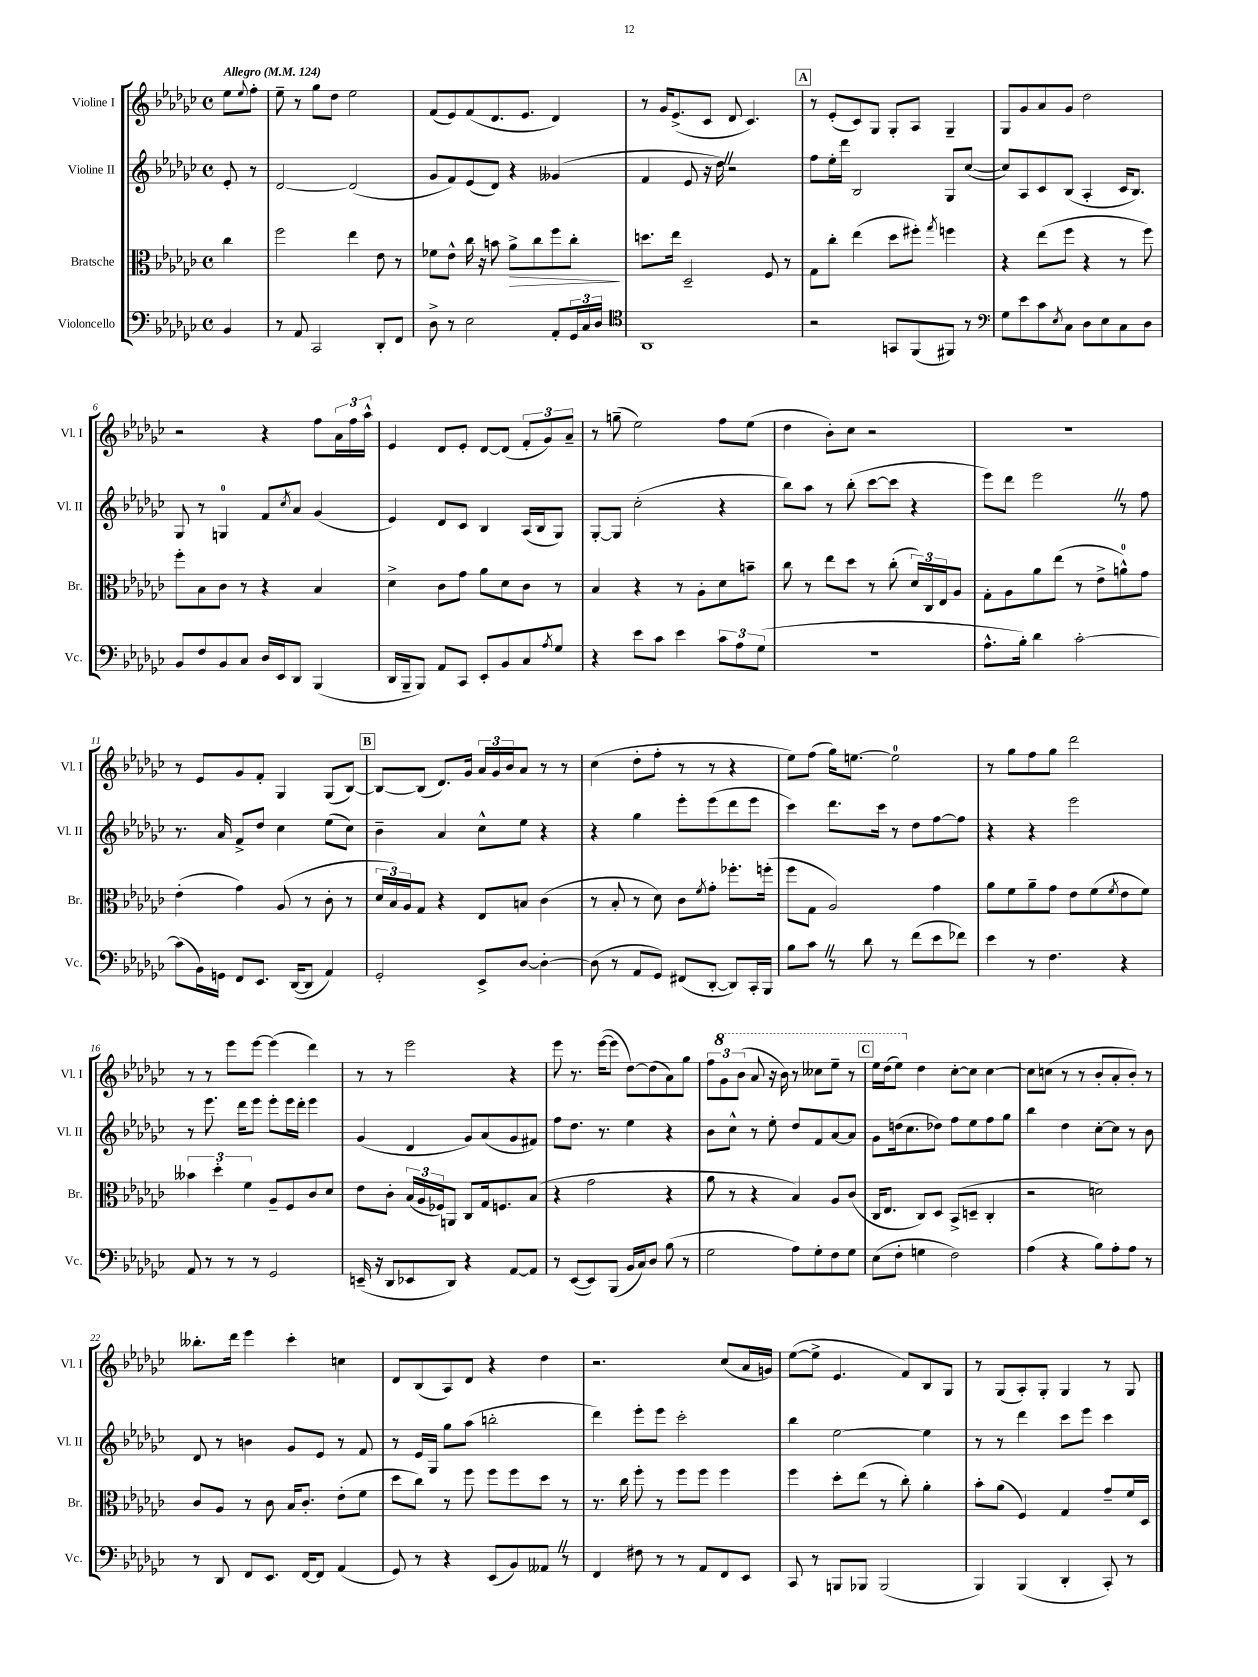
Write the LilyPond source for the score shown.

<<
\new StaffGroup <<
\new Staff = "s0" \with { instrumentName = "Violine I" shortInstrumentName = "Vl. I" } {
    \clef treble \key ges \major \defaultTimeSignature \time 4/4 \partial 4 \tempo "Allegro" 4 = 124
    ees''8 \appoggiatura { ees''8 } f''8-. |
    ees''8-- r8 ges''8 des''8 ees''2 |
    f'8( ees'8) f'8( des'8. ees'8. des'4) |
    r8 ges'16 ees'8.->( ces'8 des'8 ces'4.) |
    \mark \markup { \box "A" } r8 ees'8-.( ces'8) ges8 ges8-. aes8 ges4-- |
    ges8 ges'8 aes'8 ges'8 des''2 |
    r2 r4 f''8 \tuplet 3/2 { aes'16 f''16 aes''16-^ } |
    ees'4 des'8 ees'8-. des'8~ des'8( \tuplet 3/2 { f'8-. ges'8) aes'8-- } |
    r8 g''8--( ees''2) f''8 ees''8( |
    des''4 bes'8-.) ces''8 r2 |
    R1 |
    r8 ees'8 ges'8 f'8-. ges4 ges8( bes8~) |
    \mark \markup { \box "B" } bes8~ bes8( des'8.) ges'16 \tuplet 3/2 { aes'16 ges'16 bes'16 } aes'8 r8 r8 |
    ces''4( des''8-. f''8-. r8 r8 r4 |
    ees''8) f''8( ges''16) e''8.~ e''2-0 |
    r8 ges''8 f''8 ges''8 des'''2 |
    r8 r8 ees'''8 ees'''8~ ees'''4( des'''4) |
    r8 r8 ees'''2 r4 |
    ees'''8 r8. ees'''16~( ees'''8 des''8~) des''8( aes'8) ges''8 |
    \tuplet 3/2 { f''8 \ottava #1 ges''8 bes''8( } aes''8 r16 bes''16) r8 ceses'''8 ees'''8-- r8 |
    \mark \markup { \box "C" } ees'''16 des'''16( ees'''8) \ottava #0 des''4 ces''8~-. ces''8 ces''4~ |
    ces''8 c''8( r8 r8 bes'8-. aes'8-. bes'8-.) r8 |
    beses''8.-. des'''16 ees'''4 ces'''4-. c''4 |
    des'8 bes8( aes8) des'8 r4 des''4 |
    r2. ces''8( aes'16 g'16) |
    ees''8~( ees''8-> ees'4. f'8) bes8 ges8 |
    r8 ges8( aes8-.) ges8-. ges4 r8 ges8 \bar "|." |
}
\new Staff = "s1" \with { instrumentName = "Violine II" shortInstrumentName = "Vl. II" } {
    \clef treble \key ges \major \defaultTimeSignature \time 4/4 \partial 4
    ees'8-. r8 |
    des'2~ des'2( |
    ges'8 f'8) ees'8( des'8) r4 geses'4( |
    f'4 ees'8 r16 des''16) \once \override BreathingSign.text = \markup { \musicglyph "scripts.caesura.straight" } \breathe r2 |
    \mark \markup { \box "A" } f''8 ees''16-. des'''16 bes2 ges8 ces''8~( |
    ces''8) aes8 ces'8 bes8( aes4-. ces'16 bes8.) |
    ges8 r8 g4-0 f'8 \acciaccatura { ces''8 } aes'8 ges'4( |
    ees'4) des'8 ces'8 bes4 aes16( bes16 ges8) |
    ges8~-. ges8 ces''2-.( r4 |
    bes''8) aes''8 r8 bes''8-.( ces'''8~ ces'''8 r4 |
    ees'''8) des'''8 ees'''2 \once \override BreathingSign.text = \markup { \musicglyph "scripts.caesura.straight" } \breathe r8 f''8 |
    r8. aes'16 f'8-> des''8 ces''4 ees''8( ces''8) |
    \mark \markup { \box "B" } bes'4-- aes'4 ces''8-^ ees''8 r4 |
    r4 ges''4 ees'''8-. ees'''8( des'''8 ees'''8 |
    ces'''4) des'''8. ces'''16 r8 des''8 f''8~ f''8 |
    r4 r4 ees'''2 |
    r8 ees'''8. des'''16 ees'''8 ees'''8-. ees'''16 des'''16-. ees'''4 |
    ges'4( des'4 ges'8) aes'8( ges'8 fis'8) |
    f''8 des''8. r8. ees''4 r4 |
    bes'8 ces''8-^ r8 ees''8-. des''8 f'8 aes'8~ aes'8 |
    \mark \markup { \box "C" } ges'8 d''16( ces''8. des''8) f''8 ees''8 f''8 ges''8 |
    bes''4 des''4 ces''8~-. ces''8 r8 bes'8 |
    des'8 r8 b'4 ges'8 ees'8 r8 f'8 |
    r8 ees'16 ges16 ges''8 aes''8( b''2-. |
    des'''4) ees'''8-. ees'''8 ces'''2-. |
    bes''4 ees''2~ ees''4 |
    r8 r8 des'''4 ces'''8 ees'''8 ces'''4 \bar "|." |
}
\new Staff = "s2" \with { instrumentName = "Bratsche" shortInstrumentName = "Br." } {
    \clef alto \key ges \major \defaultTimeSignature \time 4/4 \partial 4
    ces''4 |
    f''2 ees''4 ees'8 r8 |
    fes'8 ees'8-^ ces''16 r16 b'8 aes'8->\> ces''8 f''8 ces''8-.\! |
    d''8. ees''16 des2-- f8 r8 |
    \mark \markup { \box "A" } ges8 ces''8-. ees''4( des''8 fis''8-.) \acciaccatura { ges''8 } f''4 |
    r4 ees''8( f''8 r4 r8 f''8) |
    f''8-. bes8 ces'8 r8 r4 bes4 |
    des'4-> ces'8 ges'8 aes'8 des'8 ces'8 r8 |
    bes4 r4 r8 aes8-. des'8 b'8-- |
    ces''8 r8 ees''8 des''8 r8 ces''8-.( \tuplet 3/2 { des'16) ces16 ees16 } aes8 |
    ges8-. aes8 aes'8 ees''8( r8 ees'8-> a'8-0-^) ges'8 |
    ees'4-.( ges'4) aes8( r8 ces'8-. r8 |
    \mark \markup { \box "B" } \tuplet 3/2 { des'16 bes16) aes16 } ges8 r4 ees8 b8 ces'4( |
    r8 bes8-. r8 des'8) ces'8 \acciaccatura { f'8 } ges'8-. fes''8.-. f''16-.( |
    f''8 ges8 aes2) ges'4 |
    aes'8 f'8 aes'8-- ges'8 ees'8 f'8( \acciaccatura { f'8 } ees'8 f'8) |
    \tuplet 3/2 { beses'4 des''4-. f'4 } aes8-- f8 ces'8 des'8 |
    ees'8 ces'8-. \tuplet 3/2 { bes16( aes16 fes16) } a,8 ces8 ges16 f8. bes8( |
    r4 ges'2 r4 |
    aes'8 r8 r4 bes4) aes8 ces'8( |
    \mark \markup { \box "C" } ces16 ees8. ces8) des8 bes,8->( d8-- ces4-. |
    r2 d'2) |
    ces'8 aes8 r8 ces'8 bes16 ces'8.-. ees'8-.( f'8 |
    des''8 ces''8) r8 f''8 f''8 f''8 des''8 r8 |
    r8. ces''16 f''8-. r8 f''8 f''8 f''4 |
    f''4 des''8-. ees''8( r8 ces''8-.) aes'4-. |
    bes'8-. aes'8( f4) ges4 ges'8-- f'16 des16 \bar "|." |
}
\new Staff = "s3" \with { instrumentName = "Violoncello" shortInstrumentName = "Vc." } {
    \clef bass \key ges \major \defaultTimeSignature \time 4/4 \partial 4
    bes,4 |
    r8 aes,8 ces,2 des,8-. f,8 |
    des8-> r8 ees2 aes,8-. \tuplet 3/2 { ges,16 ces16 des16 } |
    \clef tenor aes,1 |
    \mark \markup { \box "A" } r2 g,8 f,8( fis,8) r8 |
    \clef bass ges8 ees'8 ces'8 \acciaccatura { ees8 } ces8 des8 ees8 ces8 des8 |
    bes,8 f8 bes,8 ces8 des16 ees,16 des,8 bes,,4( |
    des,16 bes,,16-- bes,,8) aes,8 ces,8 ees,8-. bes,8 ces8 \acciaccatura { aes8 } ges8 |
    r4 ees'8 ces'8 ees'4 \tuplet 3/2 { ces'8 aes8 ges8( } |
    R1 |
    aes8.-^ bes16-.) des'4 ces'2~-. |
    ces'8( bes,16) g,16 f,8 ees,8. des,16~( des,8 aes,4) |
    \mark \markup { \box "B" } ges,2-. ees,8-> des8~ des4~-. |
    des8( r8 aes,8 ges,8) fis,8( des,8~-. des,8) ces,16-. bes,,16 |
    bes8 ces'8 \once \override BreathingSign.text = \markup { \musicglyph "scripts.caesura.straight" } \breathe r8 des'8 r8 f'8( ees'8 fes'8) |
    ees'4 r8 f4. r4 |
    aes,8 r8 r8 r8 ges,2 |
    e,16--( r16 des,8 ees,8 des,8) r4 aes,8~ aes,8 |
    r8 ees,8~( ees,8) bes,,8( bes,16 ces16) des8 bes8( r8 |
    ges2 aes8) ges8-. f8 ges8 |
    \mark \markup { \box "C" } ees8( f8-. g4 f2) |
    aes4( r4 bes8) aes8-. aes8 r8 |
    r8 des,8 f,8 ees,8. f,16~ f,8 aes,4( |
    ges,8) r8 r4 ees,8( bes,8) aeses,8 \once \override BreathingSign.text = \markup { \musicglyph "scripts.caesura.straight" } \breathe r8 |
    f,4 fis8 r8 r8 aes,8 f,8 ees,8 |
    ces,8 r8 b,,8 bes,,8 bes,,2( |
    bes,,4) bes,,4( des,4-. ces,8-.) r8 \bar "|." |
}
>>
>>
